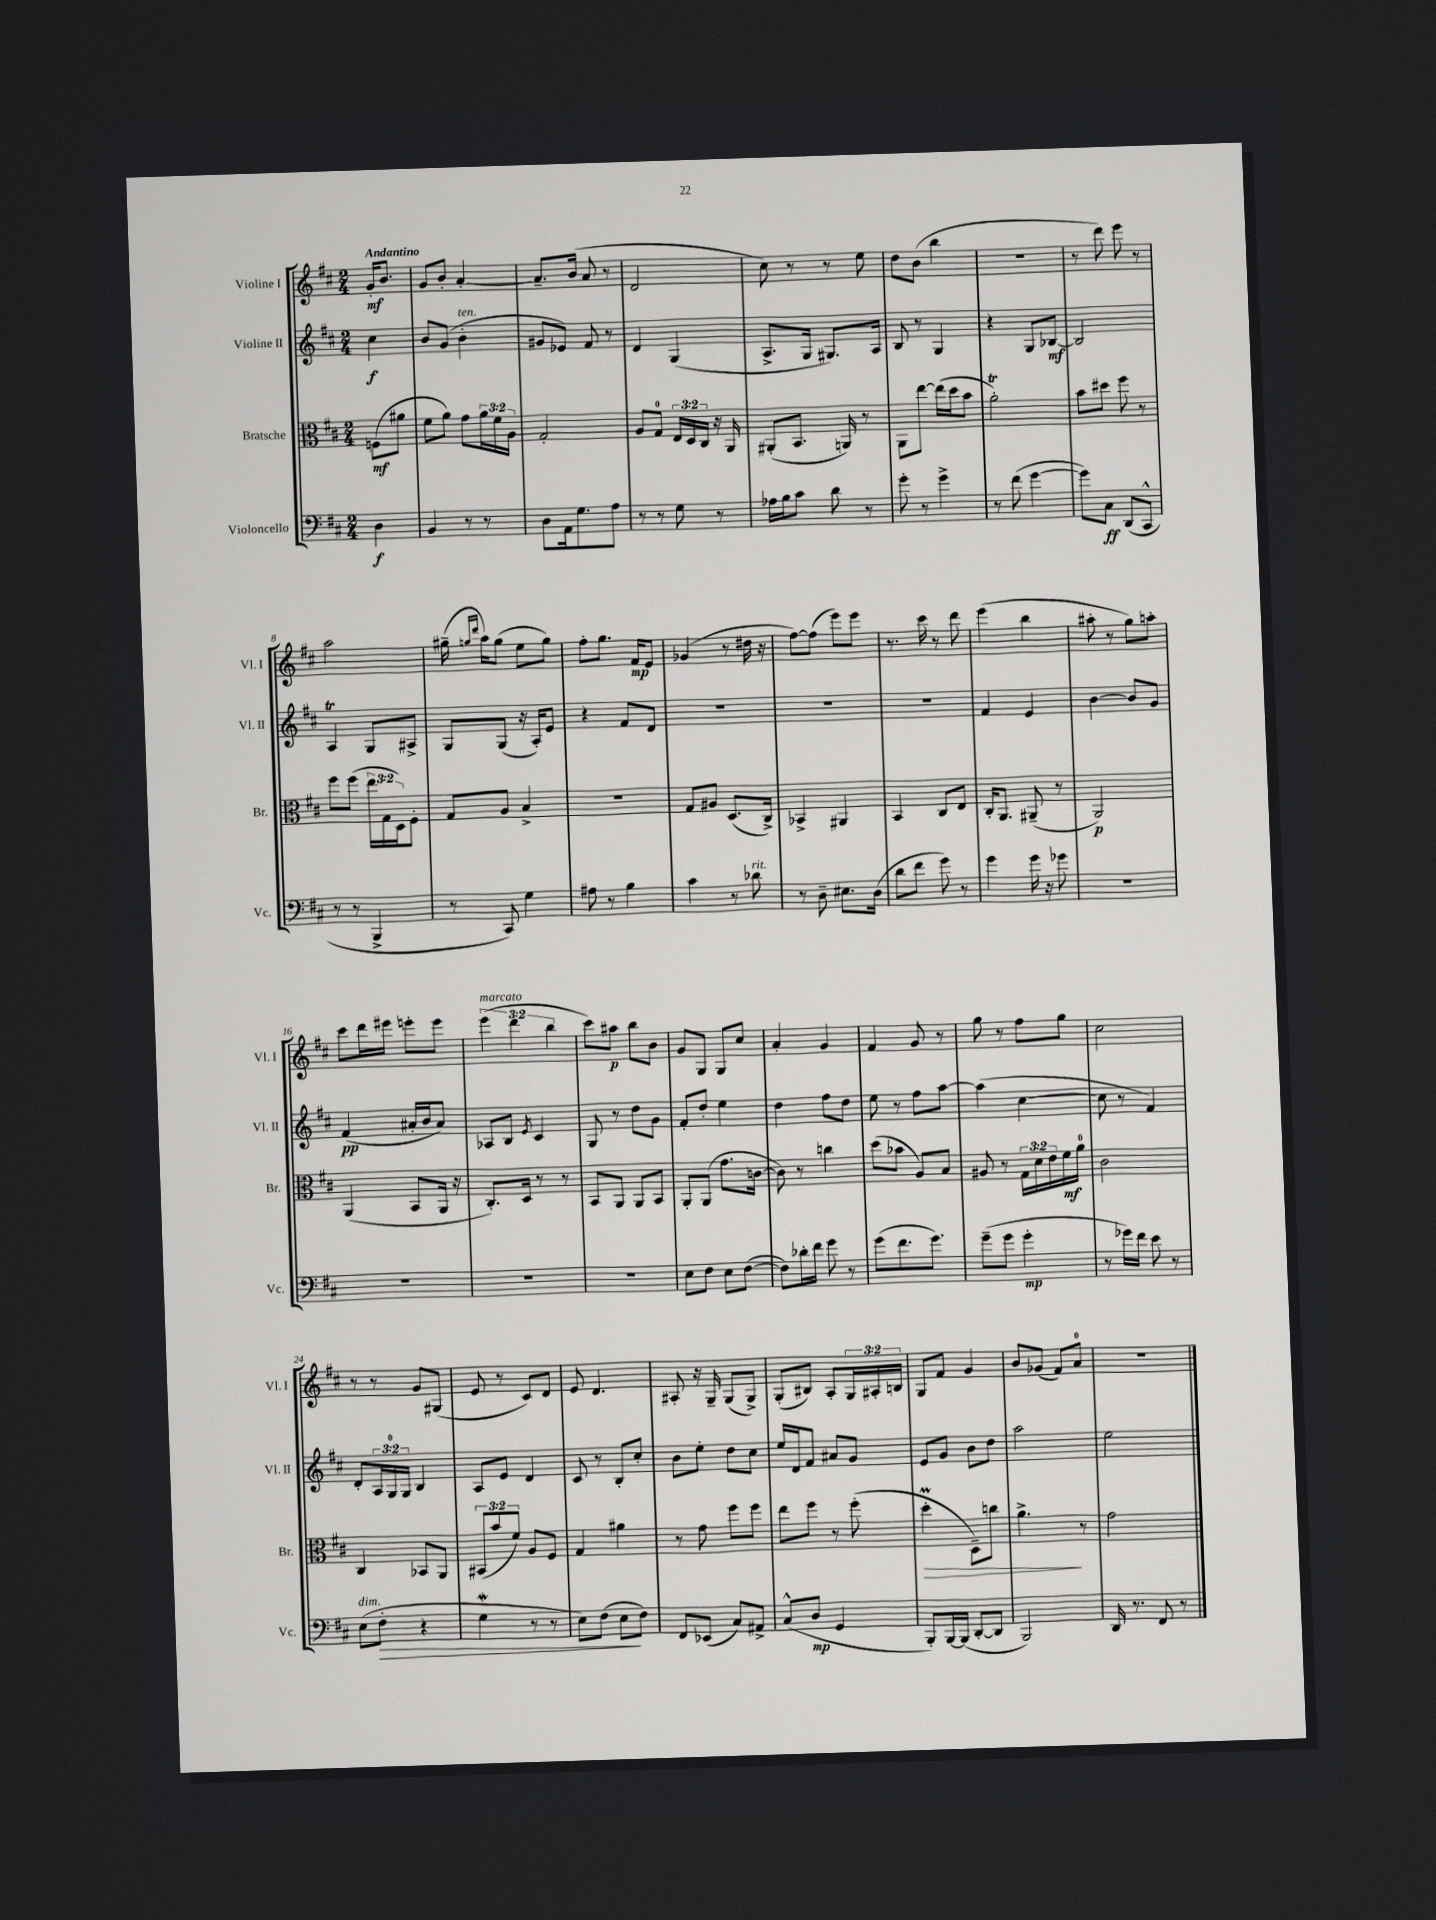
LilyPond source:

<<
\new StaffGroup <<
\new Staff = "s0" \with { instrumentName = "Violine I" shortInstrumentName = "Vl. I" } {
    \clef treble \key d \major \numericTimeSignature \time 2/4 \override Staff.TupletNumber.text = #tuplet-number::calc-fraction-text \partial 4 \tempo "Andantino"
    g'16-.\mf b'8. |
    g'8 b'8-. a'4~-. |
    a'8.-- b'16( a'8 r8 |
    d'2 |
    cis''8) r8 r8 e''8 |
    d''8 b'8( b''4 |
    R2 |
    r8 d'''8) e'''8 r8 |
    a''2 |
    gis''16--( \grace { g''16 d'''16 } a''16) g''8( e''8 g''8) |
    fis''8-. g''8. fis'16\mp e'8 |
    ges'4( r8 dis''16 r16 |
    fis''8~) fis''8( e'''8) e'''8 |
    r8. cis'''16 r8 d'''8 |
    e'''4( b''4 |
    ais''8-. r8 g''8) a''8-. |
    cis'''8 d'''16 eis'''16 e'''8-. e'''8 |
    \tuplet 3/2 { e'''4^\markup { \italic "marcato" }( d'''4 b''4 } |
    cis'''8) ais''8\p b''8 b'8 |
    g'8 g8 g8 cis''8 |
    a'4-. g'4 |
    fis'4 g'8 r8 |
    g''8 r8 fis''8 g''8 |
    cis''2 |
    r8 r8 g'8 gis8( |
    e'8 r8 cis'8) d'8 |
    e'8 d'4. |
    ais8-. r16 g16-- g8( g8->) |
    g8-.( bis8) a8-. \tuplet 3/2 { g16 ais16-. b16 } |
    g8 fis'8 g'4 |
    b'8 ges'8( fis'8) a'8-0 |
    R2 \bar "|." |
}
\new Staff = "s1" \with { instrumentName = "Violine II" shortInstrumentName = "Vl. II" } {
    \clef treble \key d \major \numericTimeSignature \time 2/4 \override Staff.TupletNumber.text = #tuplet-number::calc-fraction-text \partial 4
    cis''4\f |
    b'8 g'8( b'4-.^\markup { \italic "ten." } |
    gis'8 ees'8) fis'8 r8 |
    d'4 g4( |
    a8.-> g16 gis8.) a16 |
    b8 r8 g4 |
    r4 g8 bes8~\mf |
    bes2 |
    a4\trill g8 ais8-> |
    g8 g8( r16 a16-.) e'8 |
    r4 fis'8 d'8 |
    R2 |
    R2 |
    R2 |
    fis'4 e'4 |
    b'4~ b'8 g'8 |
    fis'4\pp( ais'16-. b'16 ais'8) |
    aes8 b8 \acciaccatura { e'8 } cis'4 |
    g8 r8 d''8 g'8 |
    fis'8-. d''8-. e''4 |
    d''4 fis''8 d''8 |
    e''8 r8 fis''8 a''8~ |
    a''4( cis''4~ |
    cis''8 r8 fis'4) |
    d'8-. \tuplet 3/2 { a16 g16-0 g16 } b4 |
    a8 e'8 d'4 |
    cis'8 r8 b8-. cis''8-. |
    b'8 e''8-. d''8 cis''8 |
    e''16 d'16 fis'8 ais'8 g'8 |
    e'8 g'8 b'8 d''8 |
    a''2 |
    e''2 \bar "|." |
}
\new Staff = "s2" \with { instrumentName = "Bratsche" shortInstrumentName = "Br." } {
    \clef alto \key d \major \numericTimeSignature \time 2/4 \override Staff.TupletNumber.text = #tuplet-number::calc-fraction-text \partial 4
    f8\mf( ais'8 |
    fis'8 a'8) g'8 \tuplet 3/2 { a'16 fis'16 a16 } |
    g2-. |
    a8 g8-0 \tuplet 3/2 { e16 d16 cis16 } r16 a,16 |
    ais,8-.( b,8. a,16) r8 |
    a,8 e''8~ e''16( d''16 b'8 |
    a'2-.\trill) |
    b'8 dis''8 fis''8 r8 |
    fis''8 fis''8( \tuplet 3/2 { e''16 g16 d16) } fis8-. |
    g8 a8 b4-> |
    r2 |
    g8 ais8 d8.( cis16->) |
    bes,4-> ais,4 |
    b,4 cis8 e8 |
    cis16-. a,8. ais,8--( r8 |
    a,2\p) |
    a,4( b,8 a,16 r16 |
    cis8.-.) d16 r8 r8 |
    b,8 a,8 a,8 b,8 |
    a,8-. a,8( g'8. c'16~ |
    c'8) r8 c''4 |
    d''8( bes'8 a8) b8 |
    ais8 r8 \tuplet 3/2 { g16 d'16 e'16 } fis'16\mf a'16-0 |
    cis'2 |
    cis4 bes,8 a,8 |
    \tuplet 3/2 { bis,8( b'8 fis'8) } a8 fis8 |
    g4 ais'4 |
    r8 g'8 fis''8 fis''8 |
    e''8 fis''8 r8 fis''8-.( |
    d''4-.\prall\> d8--) c''8 |
    a'4.->\! r8 |
    g'2 \bar "|." |
}
\new Staff = "s3" \with { instrumentName = "Violoncello" shortInstrumentName = "Vc." } {
    \clef bass \key d \major \numericTimeSignature \time 2/4 \partial 4
    d4\f |
    b,4 r8 r8 |
    d8 a,16 g8. a8 |
    r8 r8 g8 r8 |
    aes16 b16 cis'8 d'8 r8 |
    g'8-. r8 g'4-> |
    r8 fis'8( g'4~ |
    g'8) cis8\ff d,8( cis,8-^ |
    r8 r8 b,,4-> |
    r8 cis,8) g4 |
    ais8 r8 b4 |
    cis'4 r8 des'8^\markup { \italic "rit." } |
    r8 d8-- eis8. d16( |
    d'8 fis'8 g'8) r8 |
    g'4 g'16 r16 ges'8 |
    r2 |
    R2 |
    R2 |
    R2 |
    e8 fis8 e8 fis8~( |
    fis8) des'16-. fis'16 g'8 r8 |
    g'8( fis'8. g'8.) |
    g'8--( g'8 g'4-.\mp |
    r8 ges'16) fis'16 e'8 r8 |
    e8^\markup { \italic "dim." }( fis8-.\> r4 |
    g4\mordent r8 r8 |
    e8) fis8( e8\! fis8) |
    fis,8 ees,8( cis8) ais,8-> |
    cis8-^( d8\mp g,4 |
    b,,8-.) b,,16~ b,,16( d,8~-. d,8 |
    b,,2) |
    d,16 r8. fis,8 r8 \bar "|." |
}
>>
>>
